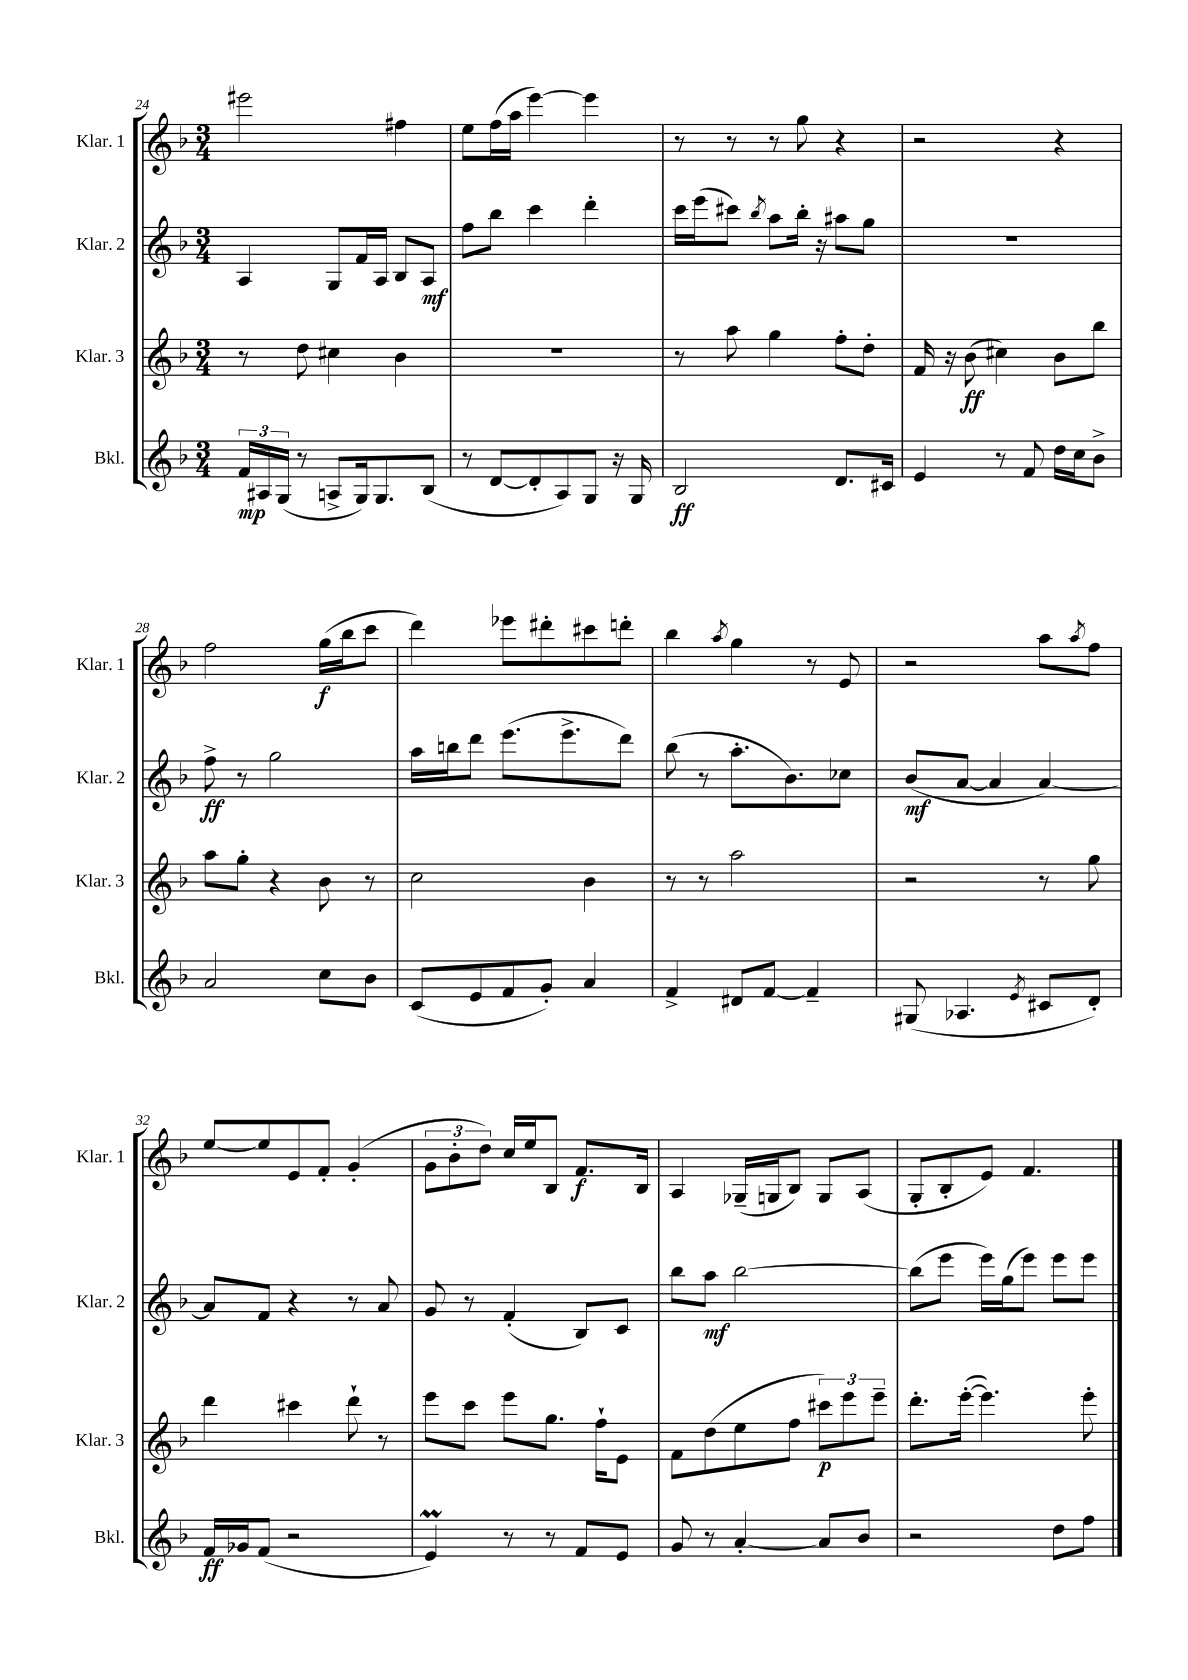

**kern	**dynam	**kern	**dynam	**kern	**dynam	**kern	**dynam
*part4	*part4	*part3	*part3	*part2	*part2	*part1	*part1
*staff4	*staff4	*staff3	*staff3	*staff2	*staff2	*staff1	*staff1
*I"Bkl.	*	*I"Klar. 3	*	*I"Klar. 2	*	*I"Klar. 1	*
*I'Bkl.	*	*I'Klar. 3	*	*I'Klar. 2	*	*I'Klar. 1	*
*clefG2	*	*clefG2	*	*clefG2	*	*clefG2	*
*k[b-]	*	*k[b-]	*	*k[b-]	*	*k[b-]	*
*M3/4	*	*M3/4	*	*M3/4	*	*M3/4	*
=24	=24	=24	=24	=24	=24	=24	=24
24f/LL	mp	8r	.	4A/	.	2eee#X\	.
24A#X/	.	.	.	.	.	.	.
(24G/JJ	.	.	.	.	.	.	.
8r	.	8dd\	.	.	.	.	.
8An^/L	.	4cc#X\	.	8G/L	.	.	.
16G/k)	.	.	.	16f/L	.	.	.
8.G/	.	.	.	16A/JJ	.	.	.
.	.	4b-\	.	8B-/L	.	4ff#X\	.
(8B-/J	.	.	.	8A/J	mf	.	.
=25	=25	=25	=25	=25	=25	=25	=25
8r	.	2.r	.	8ff\L	.	8ee\L	.
[8d/L	.	.	.	8bb-\J	.	(16ff\L	.
.	.	.	.	.	.	16aa\JJ	.
8d'/]	.	.	.	4ccc\	.	[4eee\)	.
8A/)	.	.	.	.	.	.	.
8G/J	.	.	.	4ddd'\	.	4eee\]	.
16r	.	.	.	.	.	.	.
16G/	.	.	.	.	.	.	.
=26	=26	=26	=26	=26	=26	=26	=26
2B-/	ff	8r	.	16ccc\LL	.	8r	.
.	.	.	.	(16eee\J	.	.	.
.	.	8aa\	.	8ccc#X\J)	.	8r	.
.	.	.	.	8qbb-/	.	.	.
.	.	4gg\	.	8aa\L	.	8r	.
.	.	.	.	16bb-'\Jk	.	8gg\	.
.	.	.	.	16r	.	.	.
8.d/L	.	8ff'\L	.	8aa#X\L	.	4r	.
.	.	8dd'\J	.	8gg\J	.	.	.
16c#X/Jk	.	.	.	.	.	.	.
=27	=27	=27	=27	=27	=27	=27	=27
4e/	.	16f/	.	2.r	.	2r	.
.	.	16r	.	.	.	.	.
.	.	(8b-\	ff	.	.	.	.
8r	.	4cc#X\)	.	.	.	.	.
8f/	.	.	.	.	.	.	.
16dd\LL	.	8b-\L	.	.	.	4r	.
16cc\J	.	.	.	.	.	.	.
8b-^\J	.	8bb-\J	.	.	.	.	.
!!LO:LB:g=z
=28	=28	=28	=28	=28	=28	=28	=28
2a/	.	8aa\L	.	8ff^\	ff	2ff\	.
.	.	8gg'\J	.	8r	.	.	.
.	.	4r	.	2gg\	.	.	.
8cc\L	.	8b-\	.	.	.	(16gg\LL	f
.	.	.	.	.	.	16bb-\J	.
8b-\J	.	8r	.	.	.	8ccc\J	.
=29	=29	=29	=29	=29	=29	=29	=29
(8c/L	.	2cc\	.	16aa\LL	.	4ddd\)	.
.	.	.	.	16bbn\J	.	.	.
8e/	.	.	.	8ddd\J	.	.	.
8f/	.	.	.	(8.eee\L	.	8eee-X\L	.
8g'/J)	.	.	.	.	.	8ddd#X'\	.
.	.	.	.	8.eee^\	.	.	.
4a/	.	4b-\	.	.	.	8ccc#X\	.
.	.	.	.	8ddd\J)	.	8dddn'\J	.
=30	=30	=30	=30	=30	=30	=30	=30
4f^/	.	8r	.	(8bb-\	.	4bb-\	.
.	.	8r	.	8r	.	.	.
.	.	.	.	.	.	8qaa/	.
8d#X/L	.	2aa\	.	8.aa'\L	.	4gg\	.
[8f/J	.	.	.	.	.	.	.
.	.	.	.	8.b-\)	.	.	.
4f~/]	.	.	.	.	.	8r	.
.	.	.	.	8cc-X\J	.	8e/	.
=31	=31	=31	=31	=31	=31	=31	=31
(8G#X/	.	2r	.	(8b-/L	mf	2r	.
4.A-X/	.	.	.	[8a/J	.	.	.
.	.	.	.	4a/]	.	.	.
8qe/	.	.	.	.	.	.	.
8c#X/L	.	8r	.	[4a/)	.	8aa\L	.
.	.	.	.	.	.	8qaa/	.
8d'/J)	.	8gg\	.	.	.	8ff\J	.
!!LO:LB:g=z
=32	=32	=32	=32	=32	=32	=32	=32
16f/LL	ff	4ddd\	.	8a/L]	.	[8ee/L	.
16g-X/J	.	.	.	.	.	.	.
(8f/J	.	.	.	8f/J	.	8ee/]	.
2r	.	4ccc#X\	.	4r	.	8e/	.
.	.	.	.	.	.	8f'/J	.
.	.	8ddd`\	.	8r	.	(4g'/	.
.	.	8r	.	8a/	.	.	.
=33	=33	=33	=33	=33	=33	=33	=33
4em/)	.	8eee\L	.	8g/	.	12g\L	.
.	.	.	.	.	.	12b-'\	.
.	.	8ccc\J	.	8r	.	.	.
.	.	.	.	.	.	12dd\J)	.
8r	.	8eee\L	.	(4f'/	.	16cc/LL	.
.	.	.	.	.	.	16ee/J	.
8r	.	8.gg\J	.	.	.	8B-/J	.
8f/L	.	.	.	8B-/L)	.	8.f/L	f
.	.	16ff`\KL	.	.	.	.	.
8e/J	.	8e\J	.	8c/J	.	.	.
.	.	.	.	.	.	16B-/Jk	.
=34	=34	=34	=34	=34	=34	=34	=34
8g/	.	8f\L	.	8bb-\L	.	4A/	.
8r	.	(8dd\	.	8aa\J	mf	.	.
[4a'/	.	8ee\	.	[2bb-\	.	(16G-X~/LL	.
.	.	.	.	.	.	16Gn/J	.
.	.	8ff\J	.	.	.	8B-/J)	.
8a/L]	.	12ccc#X\L)	p	.	.	8G/L	.
.	.	12eee\	.	.	.	.	.
8b-/J	.	.	.	.	.	(8A/J	.
.	.	12eee~\J	.	.	.	.	.
=35	=35	=35	=35	=35	=35	=35	=35
2r	.	8.ddd'\L	.	(8bb-\L]	.	8G'/L	.
.	.	.	.	8eee\J	.	8B-'/	.
.	.	([16eee'\Jk	.	.	.	.	.
.	.	4.eee\])	.	16eee\LL)	.	8e/J)	.
.	.	.	.	(16gg\J	.	.	.
.	.	.	.	8eee\J)	.	4.f/	.
8dd\L	.	.	.	8eee\L	.	.	.
8ff\J	.	8eee'\	.	8eee\J	.	.	.
==	==	==	==	==	==	==	==
*-	*-	*-	*-	*-	*-	*-	*-
